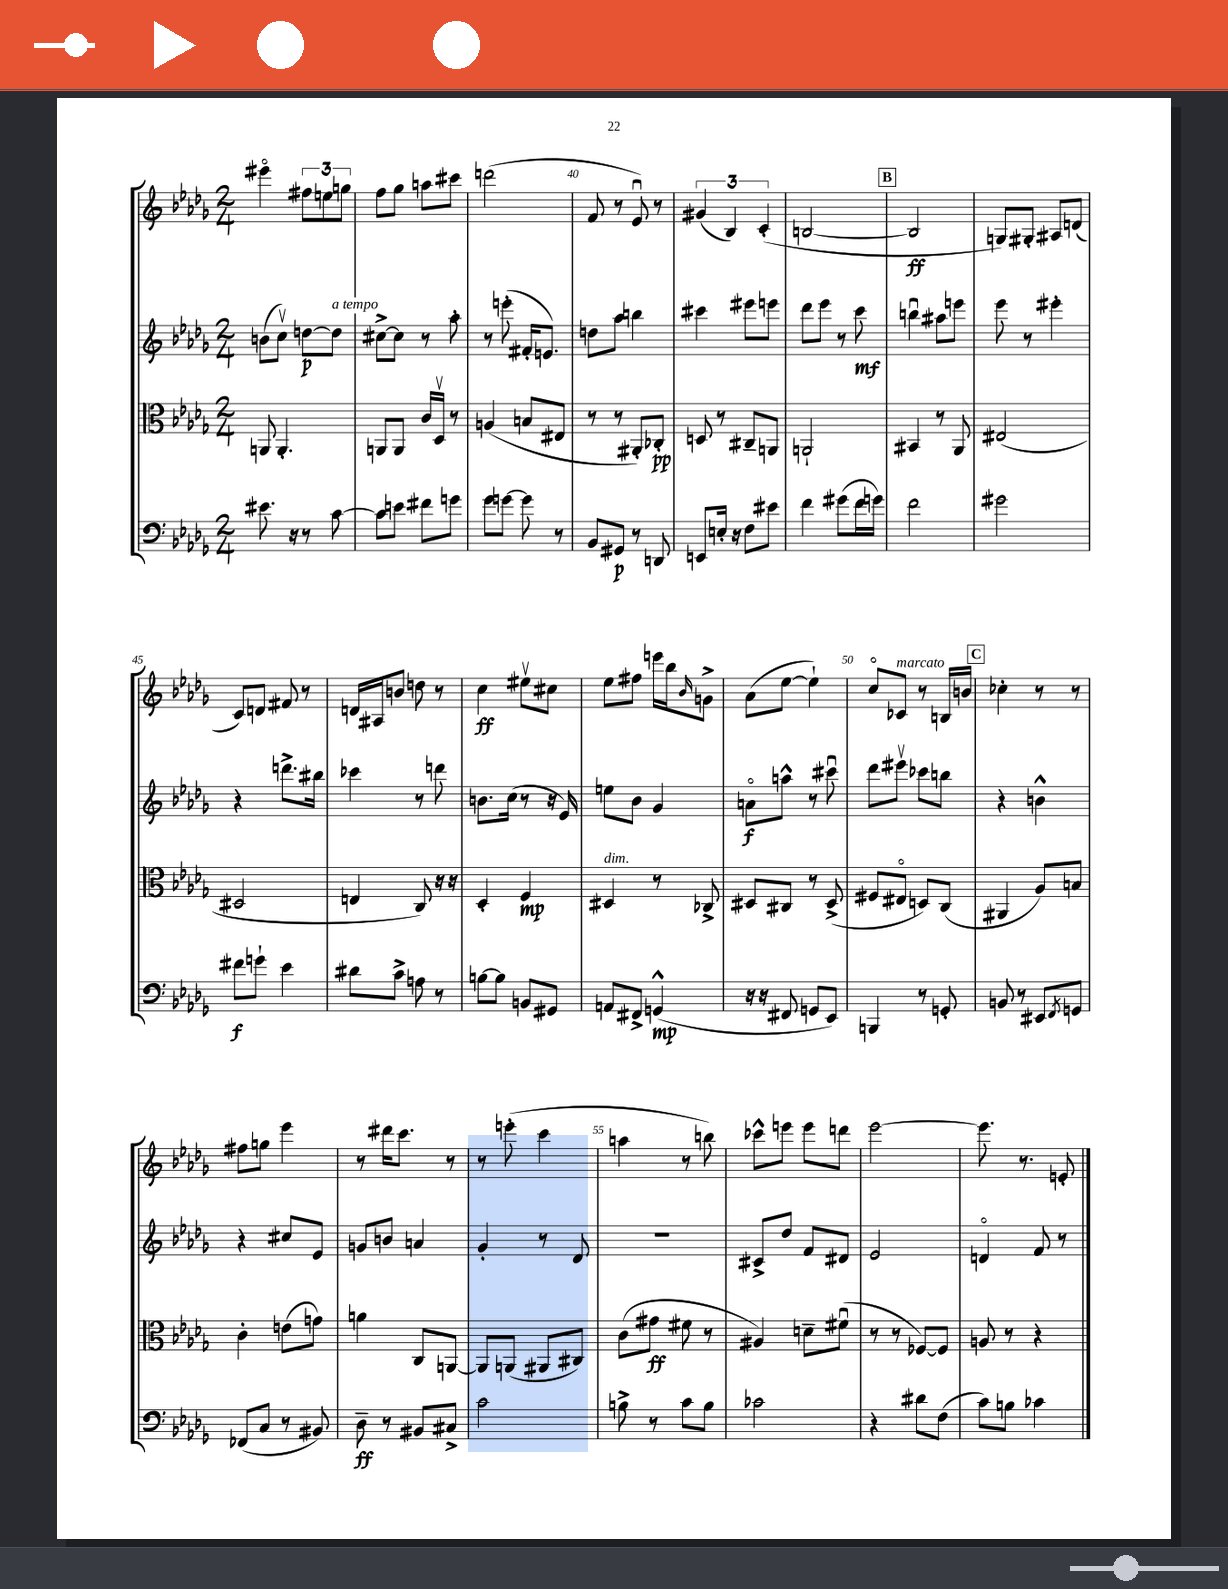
<<
\new StaffGroup <<
\new Staff = "s0" {
    \clef treble \key des \major \numericTimeSignature \time 2/4
    eis'''4\flageolet \tuplet 3/2 { fis''8 e''8 g''8 } |
    f''8 ges''8 a''8 cis'''8 |
    d'''2( |
    f'8 r8 ees'8\downbow) r8 |
    \tuplet 3/2 { gis'4( bes4) c'4-.( } |
    b2~ |
    \mark \markup { \box "B" } b2\ff |
    g8) gis8-. ais8 d'8( |
    c'8) d'8 fis'8 r8 |
    d'16 ais16 b'8 d''8 r8 |
    c''4\ff eis''8\upbow cis''8 |
    ees''8 fis''8 e'''16 bes''16 \grace { bes'16 } g'8-> |
    aes'8( ees''8~ ees''4-!) |
    c''8\flageolet ces'8^\markup { \italic "marcato" } r8 b16 b'16 |
    \mark \markup { \box "C" } ces''4-. r8 r8 |
    fis''8 g''8 ees'''4 |
    r8 dis'''16 c'''8. r8 |
    r8 e'''8-.( c'''4 |
    a''4 r8 b''8) |
    ces'''8-^ e'''8 e'''8 d'''8 |
    ees'''2~ |
    ees'''8. r8. e'8-. \bar "|." |
}
\new Staff = "s1" {
    \clef treble \key des \major \numericTimeSignature \time 2/4
    b'8( c''8\upbow) d''8~\p d''8^\markup { \italic "a tempo" } |
    cis''8~-> cis''8 r8 aes''8-. |
    r8 e'''8-.( fis'16-. e'8.) |
    d''8 aes''8 b''4 |
    cis'''4 eis'''8 e'''8 |
    des'''8 ees'''8 r8 c'''8\mf |
    \mark \markup { \box "B" } b''4\downbow ais''8 e'''8 |
    ees'''8 r8 eis'''4-. |
    r4 d'''8.-> bis''16 |
    ces'''4 r8 d'''8 |
    b'8. c''16( r8 r16 ees'16) |
    e''8 bes'8 ges'4 |
    a'8\flageolet\f a''8-^ r8 cis'''8\downbow |
    des'''8 eis'''8\upbow ces'''8 b''8 |
    \mark \markup { \box "C" } r4 b'4-^ |
    r4 cis''8 ees'8 |
    g'8 b'8 a'4 |
    ges'4-. r8 des'8 |
    r2 |
    cis'8-> des''8 f'8 dis'8 |
    ees'2 |
    d'4\flageolet f'8 r8 \bar "|." |
}
\new Staff = "s2" {
    \clef alto \key des \major \numericTimeSignature \time 2/4
    a,8 a,4.-. |
    a,8 a,8 c'16 des16\upbow r8 |
    a4( b8 eis8 |
    r8 r8 ais,8-.) ces8-.\pp |
    d8 r8 cis8-- a,8 |
    a,2-! |
    \mark \markup { \box "B" } bis,4 r8 aes,8 |
    eis2( |
    dis2 |
    e4 c8) r16 r16 |
    des4-. f4\mp |
    dis4^\markup { \italic "dim." } r8 ces8-> |
    dis8 cis8 r8 dis8->( |
    fis8 eis8\flageolet d8) c8( |
    \mark \markup { \box "C" } ais,4 aes8) b8 |
    c'4-. e'8( g'8) |
    a'4 c8 a,8~ |
    a,8 a,8( ais,8 cis8) |
    c'8( gis'8\ff fis'8 r8 |
    ais4) d'8-- fis'8\downbow( |
    r8 r8 fes8~) fes8 |
    a8 r8 r4 \bar "|." |
}
\new Staff = "s3" {
    \clef bass \key des \major \numericTimeSignature \time 2/4
    eis'8. r16 r8 c'8~ |
    c'8 e'8 fis'8 g'8 |
    ges'8 g'8~ g'8 r8 |
    bes,8 gis,8\p r8 d,8 |
    e,8 e16-. r16 f8 eis'8 |
    f'4 gis'8( f'16 g'16) |
    \mark \markup { \box "B" } f'2 |
    gis'2 |
    fis'8\f g'8-! ees'4 |
    dis'8 c'8-> a8 r8 |
    b8~ b8 b,8 gis,8 |
    a,8 fis,8-> g,4-^\mp( |
    r16 r16 fis,8 g,8 ees,8) |
    b,,4 r8 g,8-. |
    \mark \markup { \box "C" } b,8 r8 eis,8 \acciaccatura { f,8 } g,8 |
    fes,8( c8 r8 bis,8) |
    des8--\ff r8 bis,8 cis8-> |
    c'2 |
    b8-> r8 c'8 b8 |
    ces'2 |
    r4 dis'8 f8( |
    c'8) b8 ces'4 \bar "|." |
}
>>
>>
\layout { \context { \Score currentBarNumber = #37 \override BarNumber.break-visibility = ##(#f #t #t) barNumberVisibility = #(every-nth-bar-number-visible 5) } }
